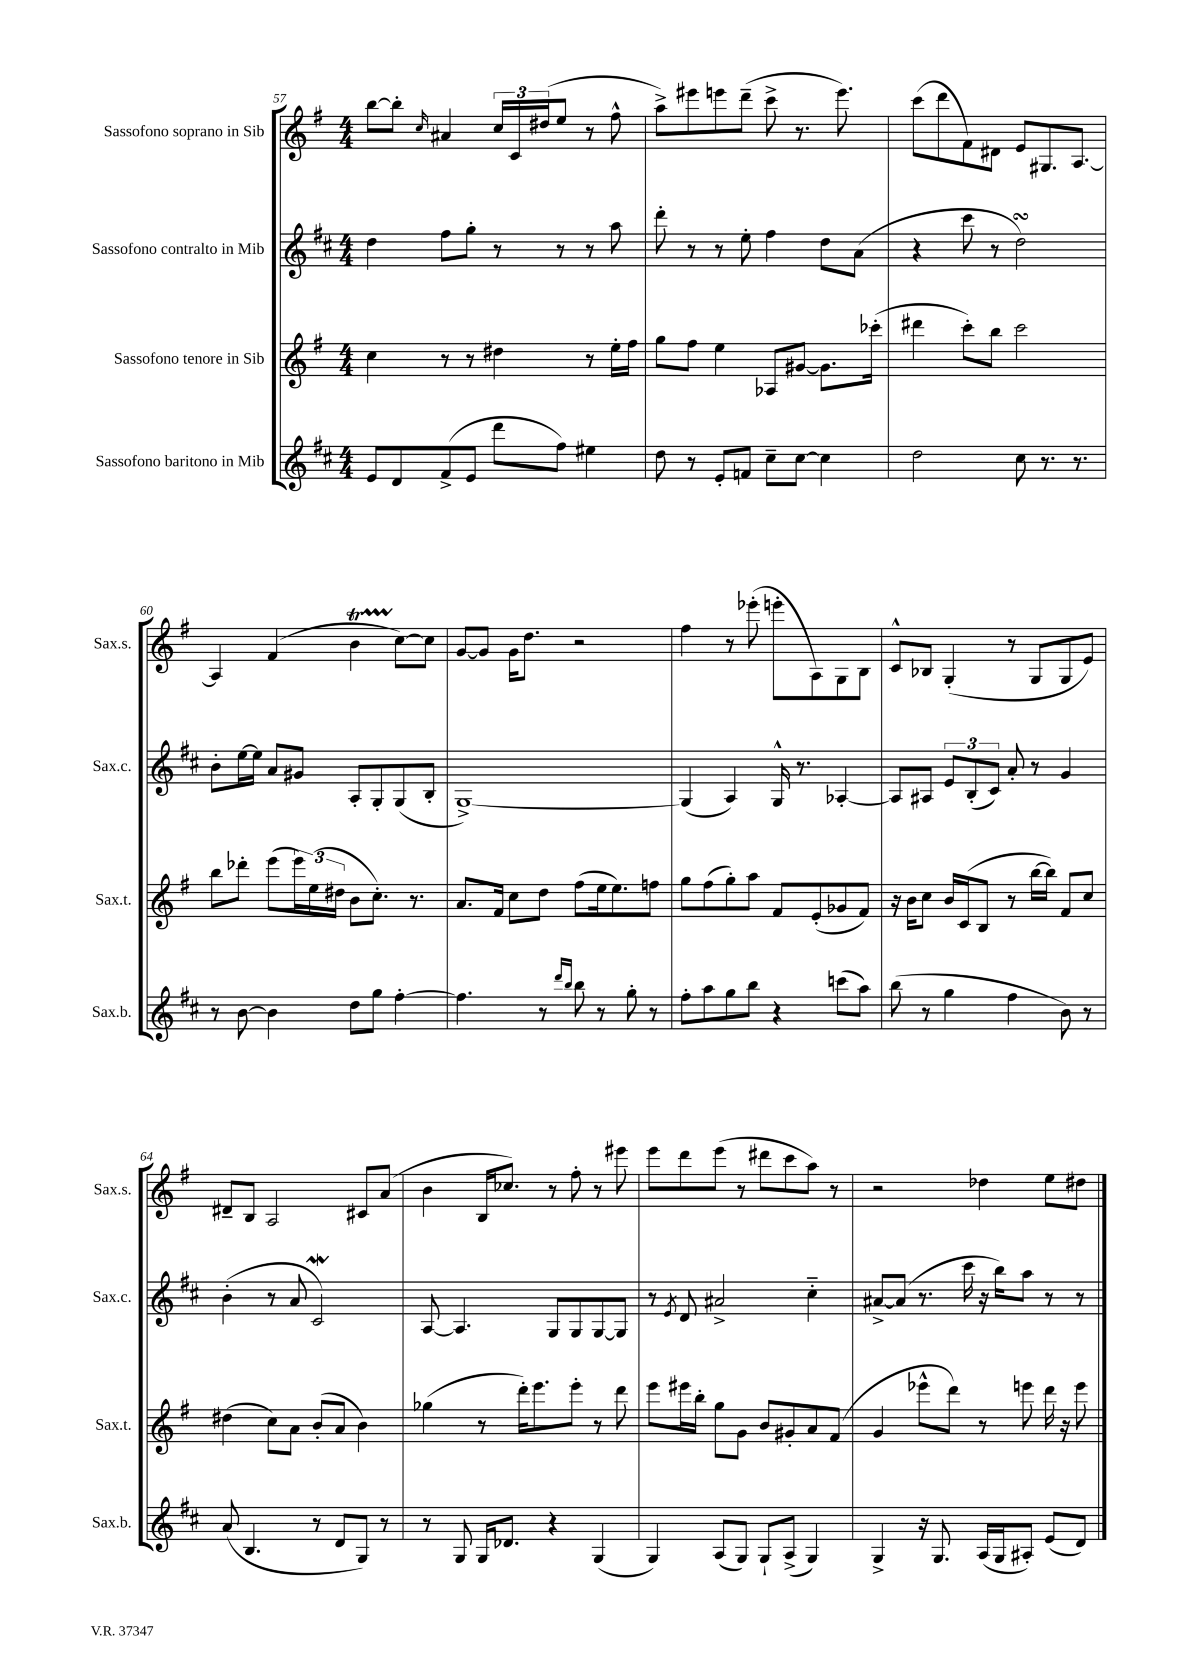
<<
\new StaffGroup <<
\new Staff = "s0" \with { instrumentName = "Sassofono soprano in Sib" shortInstrumentName = "Sax.s." } {
    \clef treble \key g \major \numericTimeSignature \time 4/4
    b''8~ b''8-. \grace { c''16 } ais'4 \tuplet 3/2 { c''16 c'16 dis''16( } e''8 r8 fis''8-^ |
    a''8->) eis'''8 e'''8 d'''8--( c'''8-> r8. e'''8.) |
    c'''8( d'''8 fis'8) dis'8 e'8 gis8. a8.~ |
    a4 fis'4( b'4\startTrillSpan c''8~\stopTrillSpan) c''8 |
    g'8~ g'8 g'16 d''8. r2 |
    fis''4 r8 ees'''8-.( e'''8-. a8) g8 b8 |
    c'8-^ bes8 g4-.( r8 g8 g8 e'8) |
    dis'8-- b8 a2 cis'8 a'8( |
    b'4 b16 ces''8.) r8 fis''8-. r8 eis'''8 |
    e'''8 d'''8 e'''8( r8 dis'''8 c'''8 a''8) r8 |
    r2 des''4 e''8 dis''8 \bar "|." |
}
\new Staff = "s1" \with { instrumentName = "Sassofono contralto in Mib" shortInstrumentName = "Sax.c." } {
    \clef treble \key d \major \numericTimeSignature \time 4/4
    d''4 fis''8 g''8-. r8 r8 r8 a''8 |
    d'''8-. r8 r8 e''8-. fis''4 d''8 a'8( |
    r4 cis'''8 r8 d''2\turn) |
    b'8-. e''16~ e''16 a'8 gis'8 a8-. g8-. g8( b8-. |
    g1~->) |
    g4( a4) g16-^ r8. aes4~-. |
    aes8 ais8 \tuplet 3/2 { e'8 b8-.( cis'8) } a'8-. r8 g'4 |
    b'4-.( r8 a'8 cis'2\mordent) |
    a8~ a4. g8 g8 g8~ g8 |
    r8 \acciaccatura { e'8 } d'8 ais'2-> cis''4-_ |
    ais'8~-> ais'8( r8. cis'''16 r16 b''16) a''8 r8 r8 \bar "|." |
}
\new Staff = "s2" \with { instrumentName = "Sassofono tenore in Sib" shortInstrumentName = "Sax.t." } {
    \clef treble \key g \major \numericTimeSignature \time 4/4
    c''4 r8 r8 dis''4 r8 e''16-. fis''16 |
    g''8 fis''8 e''4 aes8 gis'8~ gis'8. ces'''16-.( |
    dis'''4 c'''8-.) b''8 c'''2 |
    b''8 des'''8-. e'''8( \tuplet 3/2 { e'''16) e''16( dis''16 } b'8 c''8.-.) r8. |
    a'8. fis'16 c''8 d''8 fis''8( e''16 e''8.) f''8 |
    g''8 fis''8( g''8-.) a''8 fis'8 e'8-.( ges'8 fis'8) |
    r16 b'16 c''8 b'16 c'16( b8 r8 b''16~ b''16) fis'8 c''8 |
    dis''4( c''8) a'8 b'8-.( a'8 b'4) |
    ges''4( r8 d'''16-.) e'''8. e'''8-. r8 d'''8 |
    e'''8 eis'''16 b''16-. g''8 g'8 b'8 gis'8-. a'8 fis'8( |
    g'4 ees'''8-^ d'''8) r8 e'''8 d'''16 r16 e'''8 \bar "|." |
}
\new Staff = "s3" \with { instrumentName = "Sassofono baritono in Mib" shortInstrumentName = "Sax.b." } {
    \clef treble \key d \major \numericTimeSignature \time 4/4
    e'8 d'8 fis'8->( e'8 d'''8 fis''8) eis''4 |
    d''8 r8 e'8-. f'8 cis''8-- cis''8~ cis''4 |
    d''2 cis''8 r8. r8. |
    r8 b'8~ b'4 d''8 g''8 fis''4~-. |
    fis''4. r8 \grace { d'''16 b''16 } b''8 r8 g''8-. r8 |
    fis''8-. a''8 g''8 b''8 r4 c'''8( a''8) |
    b''8( r8 g''4 fis''4 b'8) r8 |
    a'8( b4. r8 d'8 g8) r8 |
    r8 g8 g16 des'8. r4 g4( |
    g4) a8( g8) g8-! a8->( g4) |
    g4-> r16 g8. a16( g16 ais8-.) e'8( d'8) \bar "|." |
}
>>
>>
\layout { \context { \Score currentBarNumber = #57 } }
